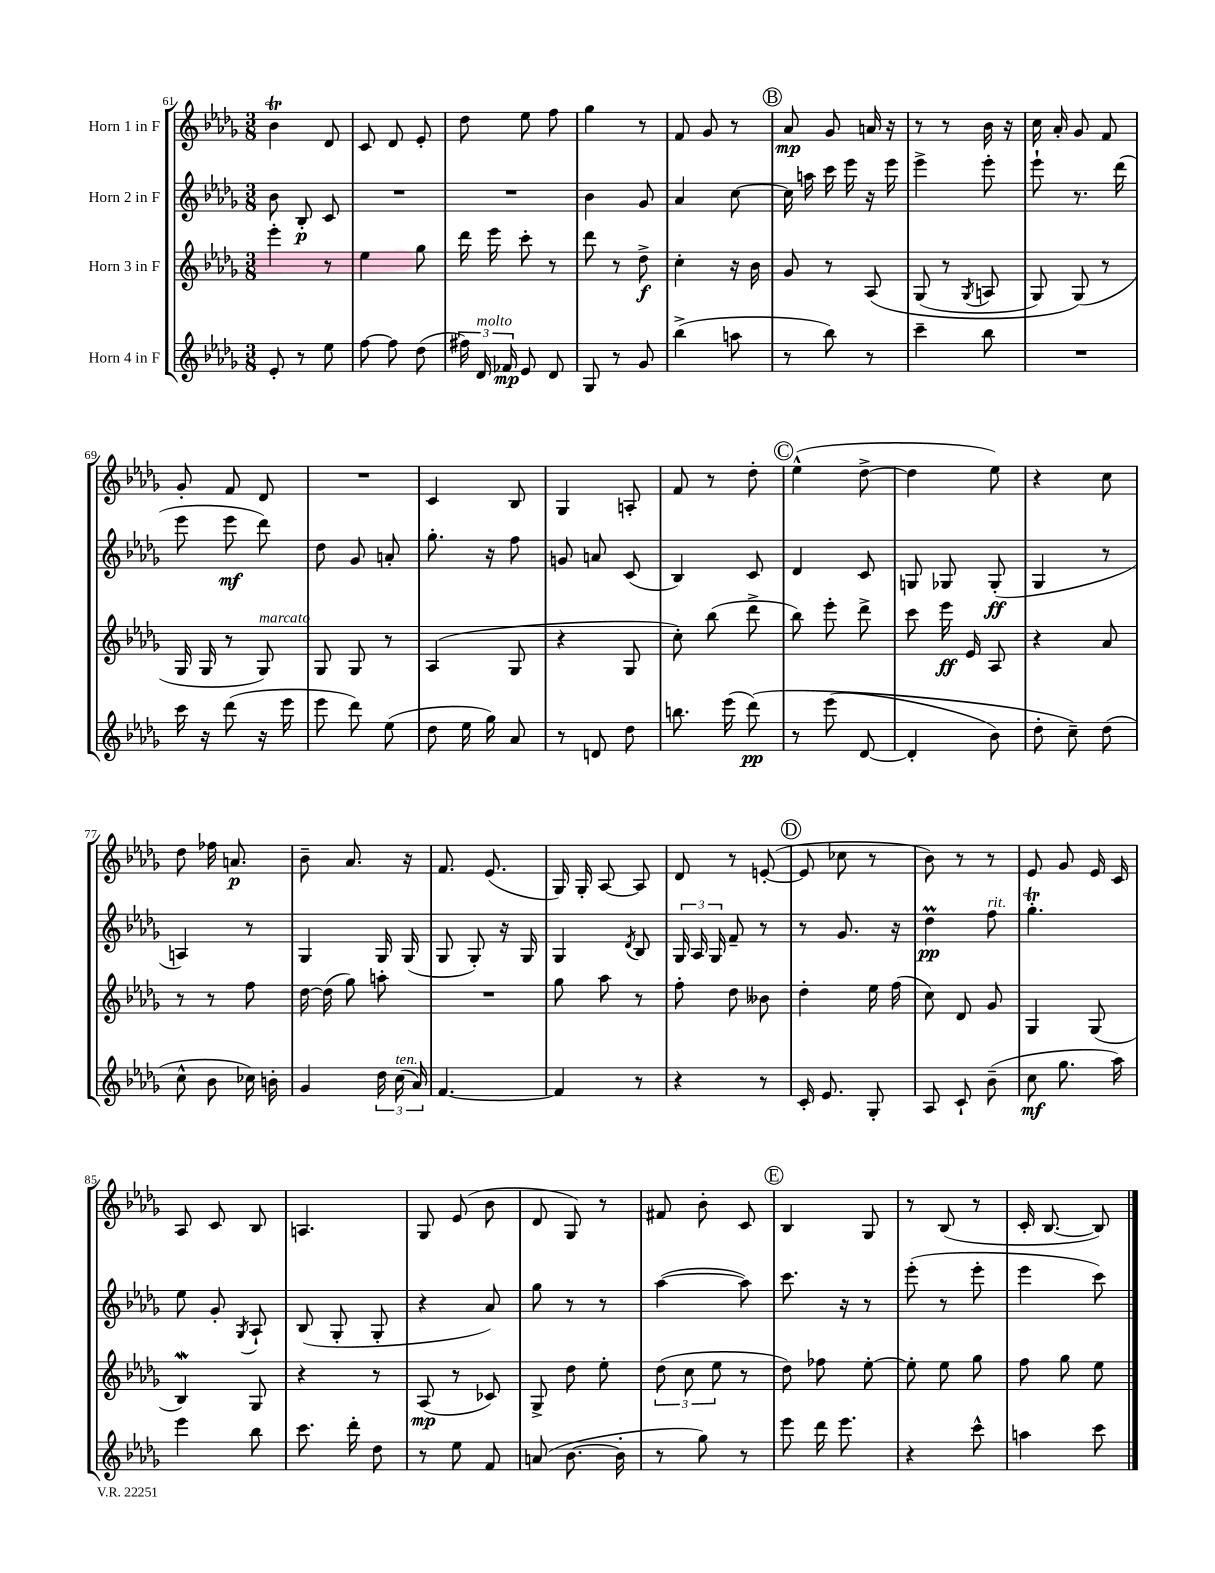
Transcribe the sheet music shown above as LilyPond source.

<<
\new StaffGroup <<
\new Staff = "s0" \with { instrumentName = "Horn 1 in F" } {
    \clef treble \key des \major \numericTimeSignature \time 3/8
    \autoBeamOff bes'4\trill des'8 |
    c'8 des'8 ees'8-. |
    des''8 ees''8 f''8 |
    ges''4 r8 |
    f'8 ges'8 r8 |
    \mark \markup { \circle "B" } aes'8\mp ges'8 a'16 r16 |
    r8 r8 bes'16 r16 |
    c''16 aes'16-. ges'8 f'8 |
    ges'8-. f'8 des'8 |
    R4. |
    c'4 bes8 |
    ges4 a8-. |
    f'8 r8 des''8-. |
    \mark \markup { \circle "C" } ees''4-^( des''8~-> |
    des''4 ees''8) |
    r4 c''8 |
    des''8 fes''16 a'8.\p |
    bes'8-- aes'8. r16 |
    f'8. ees'8.( |
    ges16) ges16-. aes8~ aes8 |
    des'8 r8 e'8~-.( |
    \mark \markup { \circle "D" } e'8 ces''8 r8 |
    bes'8) r8 r8 |
    ees'8 ges'8 ees'16 c'16 |
    aes8 c'8 bes8 |
    a4. |
    ges8 ees'8( bes'8 |
    des'8 ges8) r8 |
    fis'8 bes'8-. c'8 |
    \mark \markup { \circle "E" } bes4 ges8 |
    r8 bes8( r8 |
    c'16-. bes8.~ bes8) \bar "|." |
}
\new Staff = "s1" \with { instrumentName = "Horn 2 in F" } {
    \clef treble \key des \major \numericTimeSignature \time 3/8
    \autoBeamOff bes'8 bes8-.\p c'8 |
    R4. |
    R4. |
    bes'4 ges'8 |
    aes'4 c''8~ |
    \mark \markup { \circle "B" } c''16 a''16 c'''16 ees'''16 r16 ees'''16 |
    ees'''4-> ees'''8-. |
    ees'''8-! r8. des'''16( |
    ees'''8 ees'''8\mf des'''8) |
    des''8 ges'8 a'8-. |
    ges''8.-. r16 f''8 |
    g'8 a'8 c'8( |
    bes4) c'8 |
    \mark \markup { \circle "C" } des'4 c'8 |
    g8 ges8 ges8-.\ff( |
    ges4 r8 |
    a4) r8 |
    ges4 ges16 ges16( |
    ges8 ges8-.) r16 ges16 |
    ges4 \acciaccatura { des'8 } bes8 |
    \tuplet 3/2 { ges16 aes16 ges16 } f'8-- r8 |
    \mark \markup { \circle "D" } r8 ges'8. r16 |
    des''4\prall\pp f''8^\markup { \italic "rit." } |
    ges''4.-.\trill |
    ees''8 ges'8-. \acciaccatura { ges8 } aes8-! |
    bes8( ges8-. ges8-. |
    r4 aes'8) |
    ges''8 r8 r8 |
    aes''4~( aes''8) |
    \mark \markup { \circle "E" } c'''8. r16 r8 |
    ees'''8-.( r8 ees'''8-. |
    ees'''4 c'''8) \bar "|." |
}
\new Staff = "s2" \with { instrumentName = "Horn 3 in F" } {
    \clef treble \key des \major \numericTimeSignature \time 3/8
    \autoBeamOff ees'''4-. r8 |
    ees''4 ges''8 |
    des'''16 ees'''16 c'''8-. r8 |
    des'''8 r8 des''8->\f |
    c''4-. r16 bes'16 |
    \mark \markup { \circle "B" } ges'8 r8 aes8\( |
    ges8( r8 \acciaccatura { ges8 } a8 |
    ges8) ges8(\) r8 |
    ges16 ges16 r8 ges8^\markup { \italic "marcato" }) |
    ges8 ges8 r8 |
    aes4( ges8 |
    r4 ges8 |
    c''8-.) bes''8( des'''8-> |
    \mark \markup { \circle "C" } bes''8) ees'''8-. des'''8-> |
    c'''8 ees'''16\ff ees'16 aes8 |
    r4 aes'8 |
    r8 r8 f''8 |
    des''16~ des''16( ges''8) a''8-. |
    R4. |
    ges''8 aes''8 r8 |
    f''8-. des''8 beses'8 |
    \mark \markup { \circle "D" } des''4-. ees''16 f''16( |
    c''8) des'8 ges'8 |
    ges4 ges8( |
    bes4\mordent) ges8 |
    r4 r8 |
    aes8\mp( r8 ces'8) |
    ges8-> des''8 ees''8-. |
    \tuplet 3/2 { des''8( c''8 ees''8 } r8 |
    \mark \markup { \circle "E" } des''8) fes''8 ees''8~-. |
    ees''8-. ees''8 ges''8 |
    f''8 ges''8 ees''8 \bar "|." |
}
\new Staff = "s3" \with { instrumentName = "Horn 4 in F" } {
    \clef treble \key des \major \numericTimeSignature \time 3/8
    \autoBeamOff ees'8-. r8 ees''8 |
    f''8~ f''8 des''8( |
    \tuplet 3/2 { fis''16) des'16^\markup { \italic "molto" } fes'16\mp } ees'8 des'8 |
    ges8 r8 ges'8 |
    bes''4->( a''8 |
    \mark \markup { \circle "B" } r8 bes''8) r8 |
    c'''4-- bes''8 |
    R4. |
    c'''16 r16 des'''8( r16 ees'''16 |
    ees'''8 des'''8) ees''8( |
    des''8 ees''16 ges''16) aes'8 |
    r8 d'8 des''8 |
    b''8. ees'''16( des'''8\pp)\( |
    \mark \markup { \circle "C" } r8 ees'''8( des'8~ |
    des'4-. bes'8) |
    des''8-. c''8--\) des''8( |
    c''8-^ bes'8 ces''16) b'16-. |
    ges'4 \tuplet 3/2 { des''16 c''16^\markup { \italic "ten." }( aes'16) } |
    f'4.~ |
    f'4 r8 |
    r4 r8 |
    \mark \markup { \circle "D" } c'16-. ees'8. ges8-. |
    aes8 c'8-! bes'8--( |
    c''8\mf ges''8. aes''16) |
    ees'''4 bes''8 |
    c'''8. des'''16-. des''8 |
    r8 ees''8 f'8 |
    a'8( bes'8.~ bes'16-. |
    r8 ges''8) r8 |
    \mark \markup { \circle "E" } ees'''8 des'''16 ees'''8. |
    r4 c'''8-^ |
    a''4 c'''8 \bar "|." |
}
>>
>>
\layout { \context { \Score currentBarNumber = #61 } }
